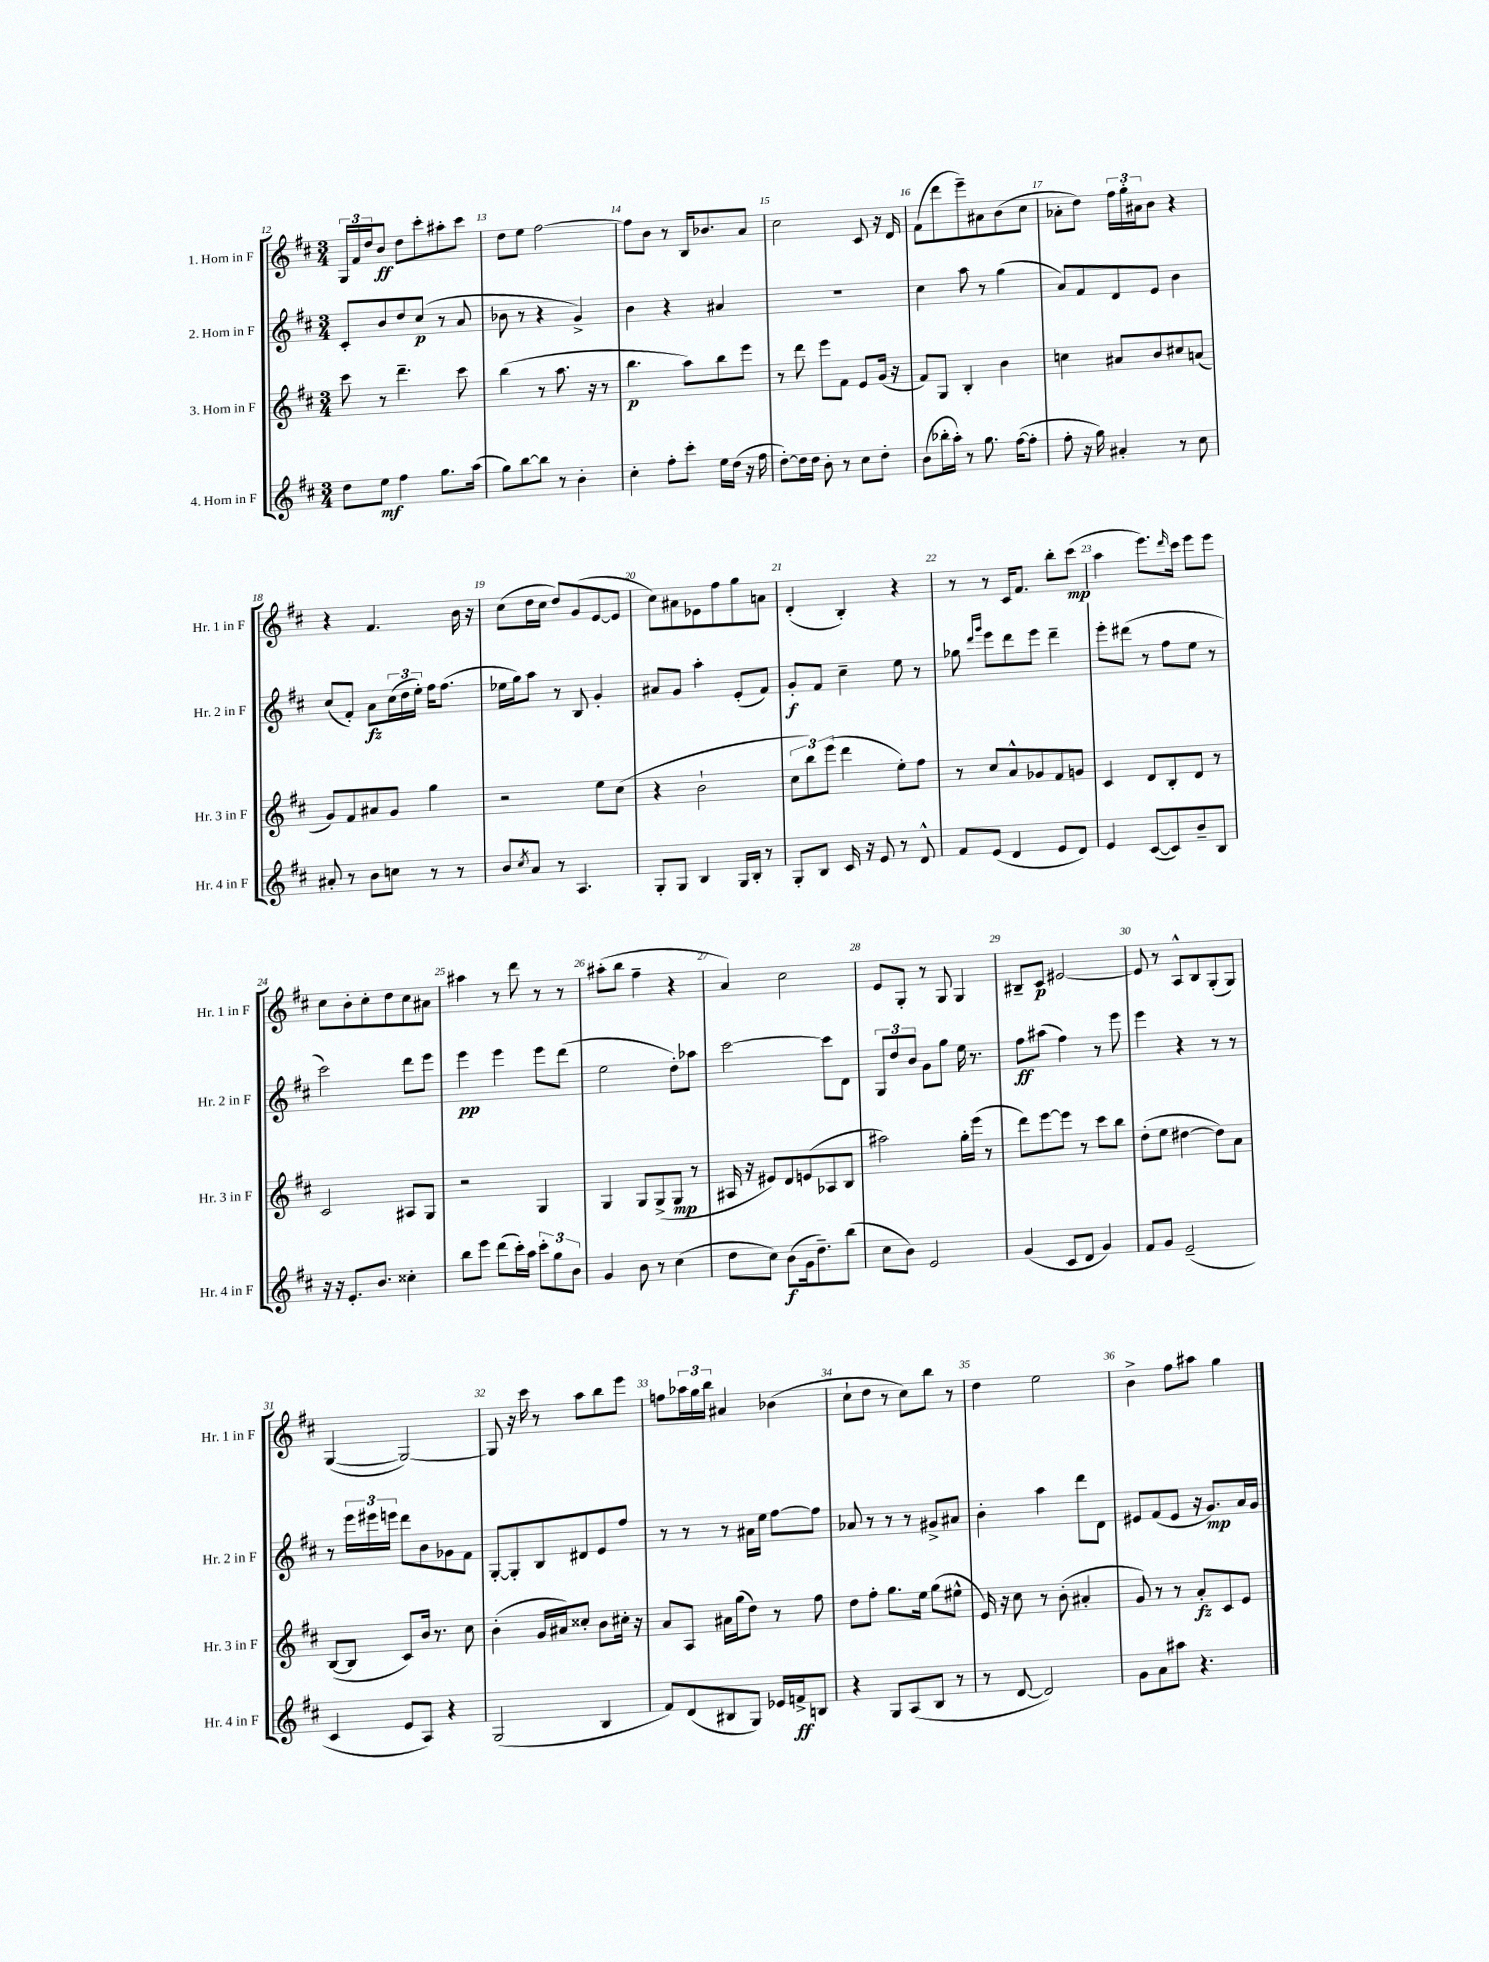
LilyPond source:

<<
\new StaffGroup <<
\new Staff = "s0" \with { instrumentName = "1. Horn in F" shortInstrumentName = "Hr. 1 in F" } {
    \clef treble \key d \major \numericTimeSignature \time 3/4
    \tuplet 3/2 { g16 fis'16 d''16 } b'8\ff d''8 cis'''8-. ais''8-. cis'''8 |
    d''8 e''8 fis''2~ |
    fis''8 b'8 r8 b16 bes'8. a'8 |
    cis''2 cis'8 r16 d'16 |
    fis'8( d'''8 e'''8--) ais'8 b'8( cis''8 |
    aes'8-. d''8) \tuplet 3/2 { fis''16 g''16-. ais'16 } b'8 r4 |
    r4 fis'4. b'16 r16 |
    cis''8( d''16 cis''16 d''8) g'8( e'8~ e'8 |
    cis''8) ais'8 ees'8 fis''8 g''8 a'8 |
    d'4-.( b4-.) r4 |
    r8 r8 cis'16 fis'8. b''8-. cis'''8\mp( |
    a''4 e'''8.) \grace { d'''16 } cis'''16 e'''8 e'''8 |
    cis''8 b'8-. cis''8-. d''8 cis''8 ais'8 |
    ais''4 r8 d'''8 r8 r8 |
    ais''8-.( b''8 fis''4-- r4 |
    a'4) cis''2 |
    e'8 g8-. r8 g8 g4 |
    bis8-- cis'8\p eis'2~ |
    eis'8 r8 a8-^ b8 g8-.( g8) |
    g4~( g2~) |
    g8 r16 cis'''16 r8 a''8 b''8 e'''8 |
    f''8 \tuplet 3/2 { aes''16 g''16 b''16 } ais'4 bes'4( |
    cis''8-! d''8 r8 cis''8) b''8 r8 |
    d''4 e''2 |
    b'4-> fis''8 ais''8 g''4 \bar "|." |
}
\new Staff = "s1" \with { instrumentName = "2. Horn in F" shortInstrumentName = "Hr. 2 in F" } {
    \clef treble \key d \major \numericTimeSignature \time 3/4
    cis'8-. b'8 d''8 cis''8\p( r8 a'8 |
    bes'8 r8 r4 g'4->) |
    b'4 r4 ais'4 |
    R2. |
    cis''4 a''8 r8 g''4( |
    a'8) fis'8 d'8 e'8 b'4 |
    cis''8( fis'8-.) a'8\fz \tuplet 3/2 { cis''16( d''16 e''16-.) } fis''16 fis''8.( |
    ees''16 g''16) a''8 r8 b8 g'4-. |
    ais'8 g'8 a''4-. e'8-.( fis'8) |
    g'8-.\f fis'8 cis''4-- e''8 r8 |
    ges''8 \grace { d'''16 g'''16 } e'''8 d'''8 e'''8 d'''4-- |
    e'''8-. dis'''8( r8 fis''8 e''8 r8 |
    cis'''2) d'''8 e'''8 |
    e'''4\pp e'''4 e'''8 d'''8( |
    e''2 d''8-.) aes''8 |
    cis'''2~ cis'''8 d'8 |
    \tuplet 3/2 { g8 d''8 b'8 } g'8 g''8 e''16 r8. |
    fis''8\ff ais''8( fis''4) r8 e'''8 |
    e'''4 r4 r8 r8 |
    r8 \tuplet 3/2 { e'''16 eis'''16 e'''16 } d'''8 b'8 ges'8 fis'8 |
    g8~-. g8-. b8 dis'8 e'8 fis''8 |
    r8 r8 r8 ais'16 e''16 fis''8~ fis''8 |
    aes'8 r8 r8 r8 gis'8-> ais'8 |
    b'4-. a''4 d'''8 d'8 |
    eis'8 fis'8( eis'8 r16 g'8.\mp) a'16 g'16 \bar "|." |
}
\new Staff = "s2" \with { instrumentName = "3. Horn in F" shortInstrumentName = "Hr. 3 in F" } {
    \clef treble \key d \major \numericTimeSignature \time 3/4
    cis'''8 r8 d'''4.-- cis'''8 |
    b''4( r8 a''8. r16 r8 |
    b''4.\p a''8) b''8 e'''8 |
    r8 d'''8 e'''8 fis'8 e'8 g'16( r16 |
    fis'8) g8 b4-. b'4 |
    c''4 ais'8 b'8 cis''8 a'8( |
    g'8) fis'8 ais'8 g'8 g''4 |
    r2 e''8 cis''8( |
    r4 b'2-! |
    \tuplet 3/2 { cis''8 b''8) e'''8( } d'''4 e''8-.) fis''8 |
    r8 cis''8 a'8-^ ges'8 fis'8 g'8 |
    cis'4 d'8 b8-. d'8 r8 |
    cis'2 ais8 g8 |
    r2 g4 |
    g4 g8 g8->( g8\mp r8 |
    ais16 r16 eis'8) d'8 e'8( aes8 b8 |
    ais''2) g''16-. e'''16( r8 |
    d'''8) e'''8~ e'''8 r8 cis'''8 b''8 |
    d''8-.( e''8 dis''4~ dis''8) a'8 |
    b8~( b8 cis'8) b'16 r8. cis''8 |
    b'4-.( g'16 ais'16) cisis''8-. b'8 cis''16-. r16 |
    a'8 a8 ais'16 g''16( d''8) r8 fis''8 |
    d''8 fis''8-. g''8. e''16 g''8( eis''8-^ |
    e'16) r16 cis''8 r8 b'8-.( ais'4-. |
    g'8) r8 r8 a'8-.\fz cis'8 e'8 \bar "|." |
}
\new Staff = "s3" \with { instrumentName = "4. Horn in F" shortInstrumentName = "Hr. 4 in F" } {
    \clef treble \key d \major \numericTimeSignature \time 3/4
    d''8 e''8\mf fis''4 g''8. a''16( |
    g''8) b''8~ b''8 r8 b'4-. |
    cis''4-. fis''8-. cis'''8-. e''16 d''16( r16 fis''16 |
    d''8~-.) d''16 d''16 b'8-. r8 cis''8 d''8-. |
    b'8( bes''16-. a''16-.) r8 g''8. fis''16~( fis''8-. |
    fis''8-. r16 g''16) ais'4-. r8 cis''8 |
    ais'8-. r8 b'8 c''8 r8 r8 |
    b'8 \acciaccatura { cis''8 } a'8 r8 a4. |
    g8-. g8 b4 g16 b16-. r8 |
    g8-. b8 cis'16 r16 e'8 r8 d'8-^ |
    fis'8 e'8( d'4 e'8 d'8) |
    e'4 cis'8~( cis'8) b'8-- b8 |
    r16 r16 e'8.-. b'8. cisis''4-. |
    b''8 e'''8 d'''8( cis'''16-.) a''16 \tuplet 3/2 { cis'''8-. g''8 b'8 } |
    g'4 b'8 r8 cis''4( |
    d''8 cis''8) b'8\f( g'16 d''8.--) b''8( |
    cis''8 b'8) e'2 |
    g'4( cis'8 d'8 g'4) |
    fis'8 g'8 e'2--( |
    cis'4 e'8 a8) r4 |
    g2( b4 |
    fis'8) d'8( bis8 g8) ees'16 f'16->\ff b8 |
    r4 g8 a8( b8 r8 |
    r8 d'8~ d'2) |
    g'8 a'8 ais''8 r4. \bar "|." |
}
>>
>>
\layout { \context { \Score currentBarNumber = #12 \override BarNumber.break-visibility = ##(#f #t #t) barNumberVisibility = #all-bar-numbers-visible } }
